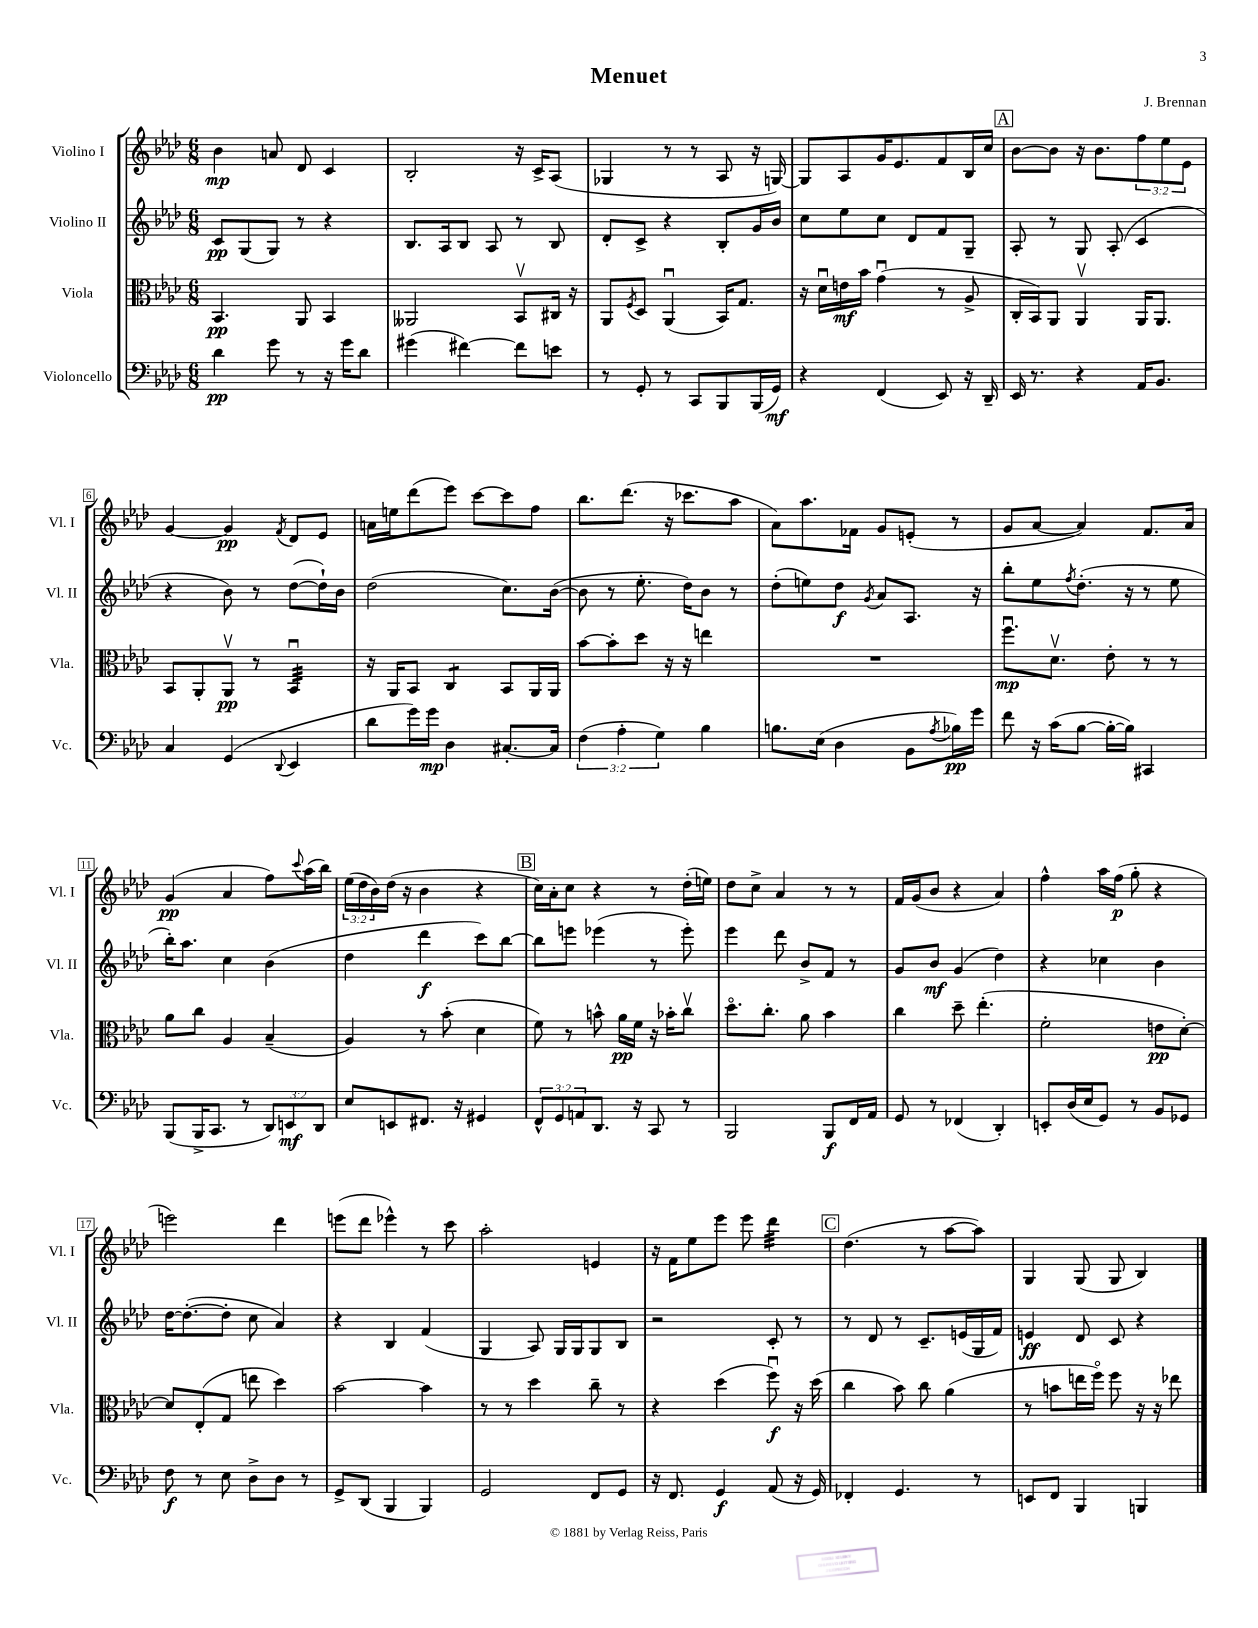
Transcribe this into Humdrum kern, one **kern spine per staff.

**kern	**kern	**kern	**kern
*staff4	*staff3	*staff2	*staff1
*clefF4	*clefC3	*clefG2	*clefG2
*k[b-e-a-d-]	*k[b-e-a-d-]	*k[b-e-a-d-]	*k[b-e-a-d-]
*M6/8	*M6/8	*M6/8	*M6/8
4d-	4.BB-	8c	4b-
.	.	(8G	.
8g	.	8G)	8a
8r	8AA-	8r	8d-
16r	4BB-	4r	4c
16g	.	.	.
8d-	.	.	.
=	=	=	=
(4g#	2AA--	8.B-	2B-'
.	.	16A-	.
[4f#)	.	8B-	.
.	.	8A-	.
8f#]	8BB-v	8r	16r
.	.	.	16c^
8e	16C#	8B-	(8A-
.	16r	.	.
=	=	=	=
8r	8AA-	8d-'	4G-
.	8qF	.	.
8GG'	8D-	8c^	.
8r	(4AA-u	4r	8r
8CC	.	.	8r
8BBB-	16BB-)	8B-'	8A-
.	8.G	.	.
(16BBB-	.	16g	16r
16GG)	.	16b-	[16G)
=	=	=	=
4r	16r	8cc	8G]
.	16d-u	.	.
.	16e	8ee-	8A-
.	16b-	.	.
(4FF	(4gu	8cc	16g
.	.	.	8.e-
.	.	8d-	.
8EE-)	8r	8f	8f
16r	8A-^	8G~	16B-
16DD-~	.	.	16cc
=	=	=	=
16EE-	16C'	8A-'	[8b-
8.r	16BB-)	.	.
.	8AA-	8r	8b-]
4r	4AA-v	8G	16r
.	.	.	8.b-
.	.	(8A-'	.
16AA-	16AA-	4c	12ff
8.BB-	8.AA-	.	.
.	.	.	12ee-
.	.	.	12e-
=	=	=	=
4C	8BB-	4r	[4g
.	8AA-'	.	.
(4GG	8AA-v	8b-)	4g]
.	8r	8r	.
8qqDD-	.	.	8qf
4EE-	4BB-u	([8dd-	8d-
.	.	16dd-`])	8e-
.	.	16b-	.
=	=	=	=
8d-	16r	(2dd-	16a
.	16AA-	.	16ee
16g)	8BB-	.	(8ddd-
16g	.	.	.
4D-	4C	.	8eee-)
.	.	.	[8ccc
[8.C#'	8BB-	8.cc)	8ccc]
.	16AA-	.	8ff
16C#]	16AA-	([16b-	.
=	=	=	=
(6F	[8b-	8b-]	8.bb-
.	8b-']	8r	.
6A-'	.	.	.
.	.	.	(8.ddd-
.	8dd-	8.ee-'	.
6G)	.	.	.
.	16r	.	16r
.	16r	16dd-)	8.ccc-
4B-	4ee	8b-	.
.	.	8r	8aa-
=	=	=	=
8.B	2.r	(8dd-'	8a-)
.	.	8ee)	8.aa-
(16E-	.	.	.
4D-	.	8dd-	.
.	.	.	16f-
.	.	8qg	.
.	.	8a-	8g
8BB-	.	8.A-	(8e'
8qA-	.	.	.
16B-)	.	.	8r
16g	.	16r	.
=	=	=	=
8f	8.ffu	8bb-'	8g
16r	.	8ee-	[8a-
(16c	8.d-v	.	.
.	.	8qff	.
[8B-	.	(8.dd-'	4a-])
16B-'_	8e-'	.	.
16B-])	.	16r	.
4CC#	8r	8r	8.f
.	8r	8ee-	.
.	.	.	16a-
=	=	=	=
(8BBB-	8a-	16bb-')	(4g
.	.	8.aa-	.
16BBB-^	8cc	.	.
8.CC	.	.	.
.	4A-	4cc	4a-
8r	.	.	.
12DD-)	(4B-~	(4b-	8ff)
12EE	.	.	.
.	.	.	8qqccc
.	.	.	(16aa-
12DD-	.	.	.
.	.	.	16bb-)
=	=	=	=
8E-	4A-)	4dd-	(24ee-
.	.	.	24dd-
.	.	.	24b-)
8EE	.	.	(16dd-
.	.	.	16r
8.FF#	8r	4ddd-	4b-
.	(8b-'	.	.
16r	.	.	.
4GG#	4d-	8ccc)	4r
.	.	[8bb-	.
=	=	=	=
12FF^^	8f)	8bb-]	16cc)
.	.	.	16a-'
12GG	.	.	.
.	8r	8eee	8cc
12AA	.	.	.
8.DD-	8b^^	(4eee-	4r
.	16a-	.	.
16r	16f	.	.
8CC	16r	8r	8r
.	16b-'	.	.
8r	8ccv	8eee-')	(16dd-'
.	.	.	16ee)
=	=	=	=
2BBB-	8.dd-o	4eee-	8dd-
.	.	.	8cc^
.	8.cc'	.	.
.	.	8ddd-	4a-
.	8a-	8b-^	.
8BBB-	4b-	8f	8r
16FF	.	8r	8r
16AA-	.	.	.
=	=	=	=
8GG	4cc	8g	16f
.	.	.	(16g
8r	.	8b-	8b-
(4FF-	8dd-~	(4g	4r
.	(4.ee-'	.	.
4DD-')	.	4dd-)	4a-)
=	=	=	=
8EE'	2f'	4r	4ff^^
(16D-	.	.	.
16E-	.	.	.
8GG)	.	4cc-	16aa-
.	.	.	(16ff
8r	.	.	8gg'
8BB-	8e	4b-	4r
8GG-	[8d-')	.	.
=	=	=	=
8F	8d-]	[16dd-	2eee)
.	.	(8.dd-'_	.
8r	(8E-'	.	.
8E-	8G	8dd-']	.
8D-^	8ee	8cc	.
8D-	4dd-)	4a-)	4ddd-
8r	.	.	.
=	=	=	=
8GG^	[2b-	4r	(8eee
(8DD-	.	.	8ddd-
4BBB-	.	4B-	4eee-^^)
4BBB-)	4b-]	(4f	8r
.	.	.	8ccc
=	=	=	=
2GG	8r	4G	2aa-'
.	8r	.	.
.	4dd-	8A-)	.
.	.	16G	.
.	.	16G	.
8FF	8cc~	8G	4e
8GG	8r	8B-	.
=	=	=	=
16r	4r	2r	16r
8.FF	.	.	16f
.	.	.	8ee-
4GG	(4dd-	.	8eee-
.	.	.	8eee-
(8AA-	8ffu)	8c'	4ddd-
16r	16r	8r	.
16GG)	(16dd-	.	.
=	=	=	=
4FF-'	4cc	8r	(4.dd-
.	.	8d-	.
4.GG	8b-)	8r	.
.	8cc	8.c~	8r
.	(4a-	.	[8aa-
.	.	(16e	.
8r	.	16G	8aa-])
.	.	16f)	.
=	=	=	=
8EE	8r	4e	4G
8FF	8b	.	.
4BBB-	16ee	8d-	(8G
.	16ffo)	.	.
.	8ff	8c	8G
4BBB	16r	4r	4B-)
.	16r	.	.
.	8ee-	.	.
==	==	==	==
*-	*-	*-	*-
